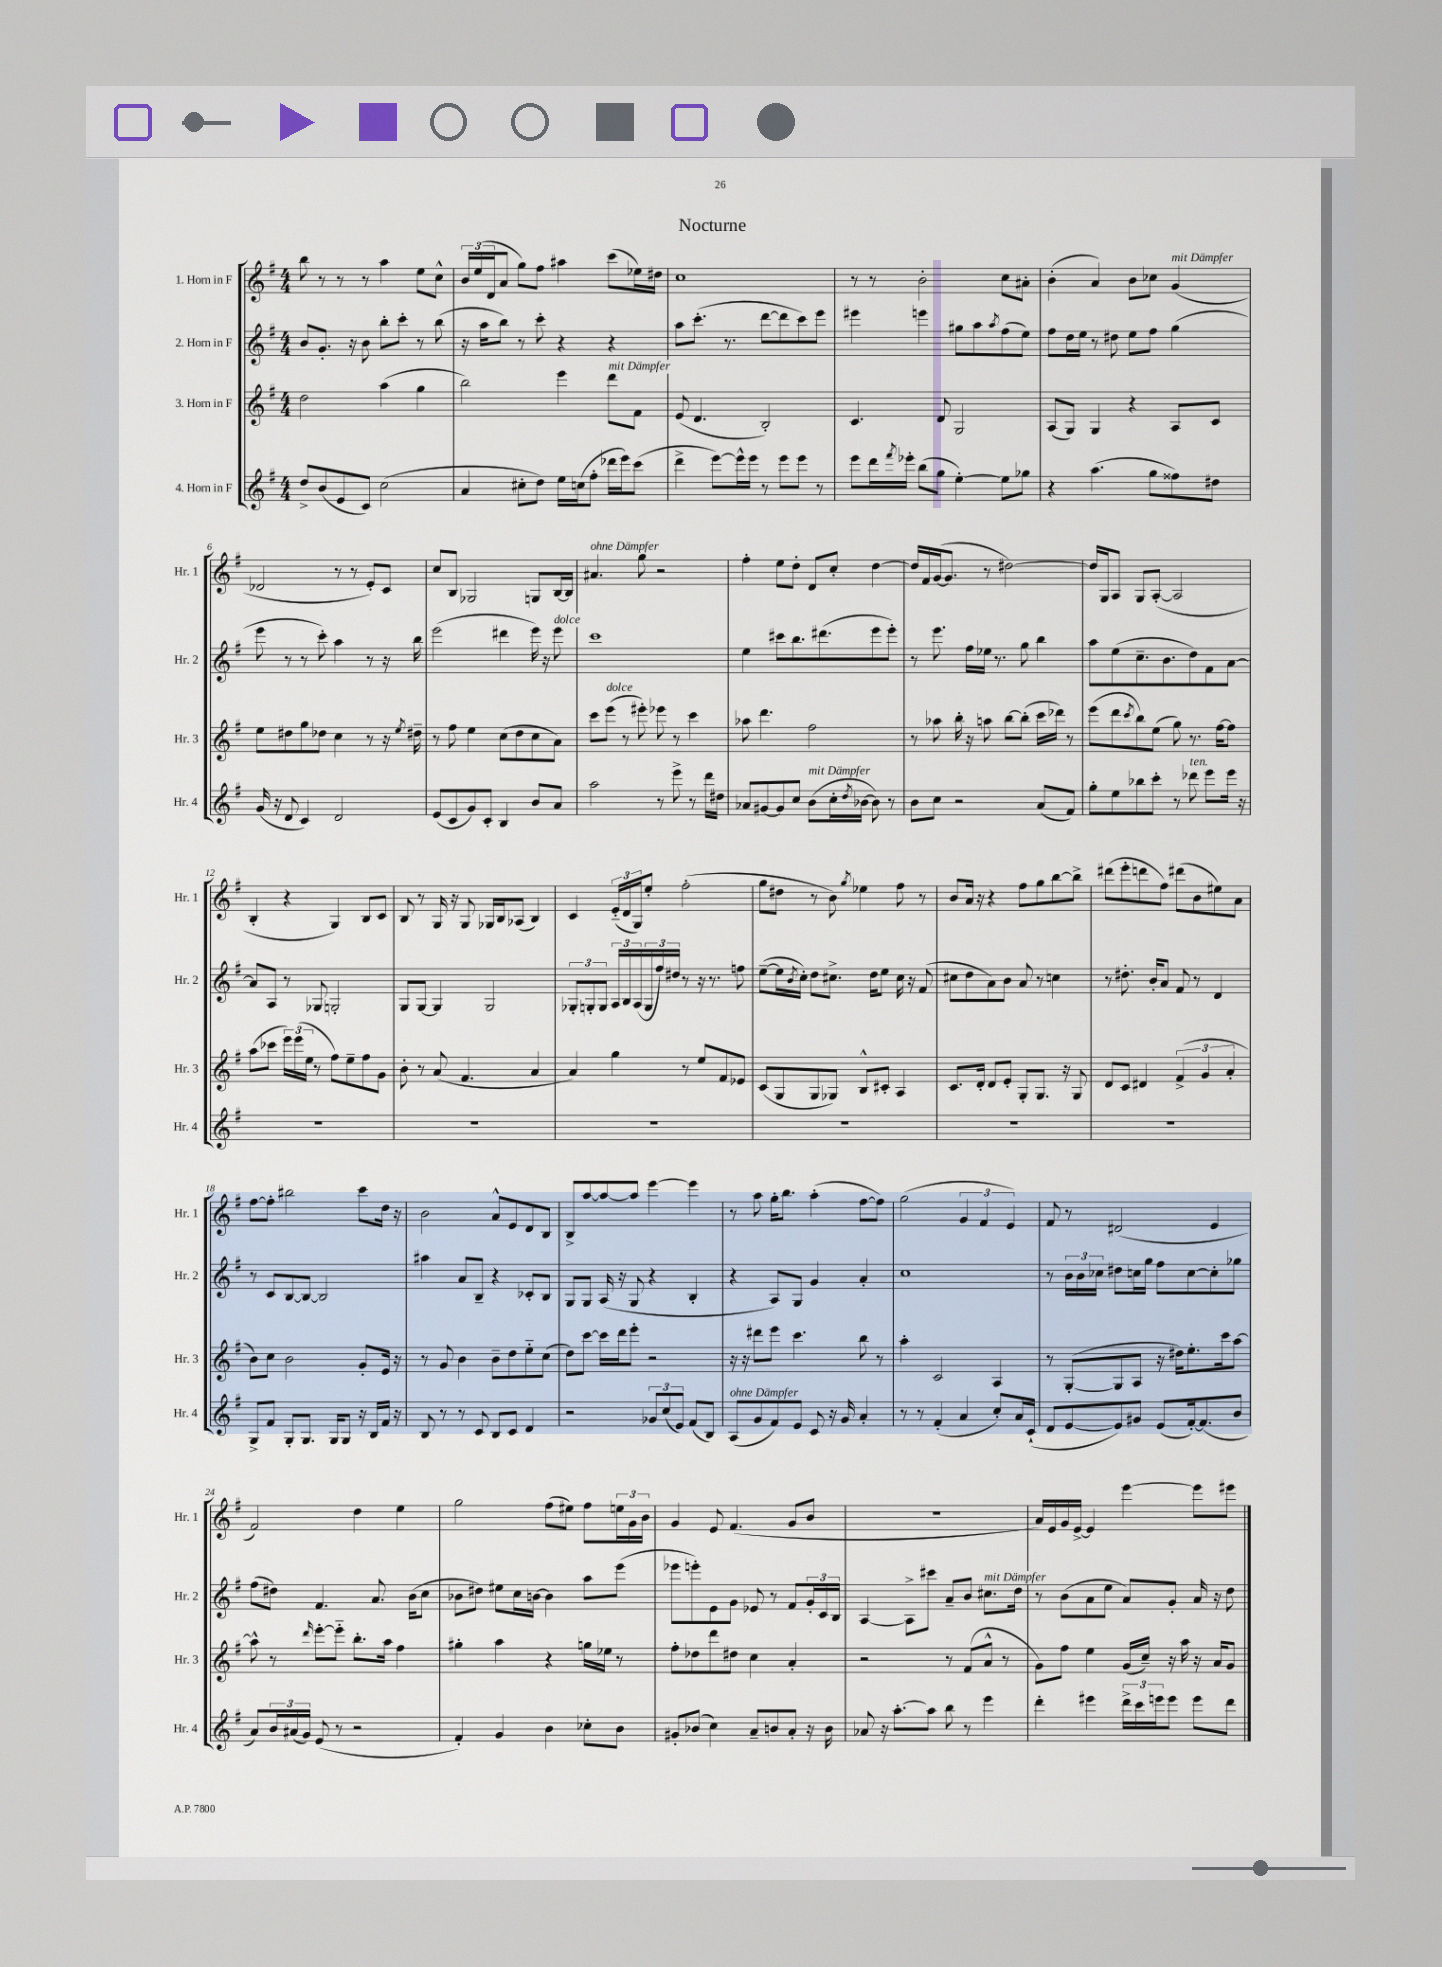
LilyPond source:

\header { title = "Nocturne" }
<<
\new StaffGroup <<
\new Staff = "s0" \with { instrumentName = "1. Horn in F" shortInstrumentName = "Hr. 1" } {
    \clef treble \key g \major \numericTimeSignature \time 4/4
    b''8 r8 r8 r8 a''4 e''8 c''8-^ |
    \tuplet 3/2 { b'16 e''16( d'16 } a'8 g''8) fis''8 ais''4 c'''8( ees''16) dis''16 |
    c''1 |
    r8 r8 b'2-. c''8 ais'8-. |
    b'4-.( a'4) b'8 ces''8 g'4^\markup { \italic "mit Dämpfer" }( |
    des'2 r8 r8 e'8-.) c'8 |
    c''8 b8 ges2 g8 b16~ b16 |
    ais'4.^\markup { \italic "ohne Dämpfer" } g''8 r2 |
    fis''4-. e''8 d''8-. d'8 c''8-. d''4~ |
    d''16 fis'16 g'16~( g'8. r8 dis''2~) |
    dis''16 g16 a8 g8 a8~-.( a2 |
    b4-. r4 g4) b8 c'8 |
    b8 r8 g16 r16 g8 ges16 b16 aes8( b4) |
    c'4 \tuplet 3/2 { e'16-_( d'16 g16) } e''8-. fis''2-.( |
    g''8 dis''8 r8 b'8) \acciaccatura { g''8 } ees''4 fis''8 r8 |
    b'8 a'16 r16 r4 fis''8 g''8 b''8~ b''8-> |
    dis'''8( e'''8-. d'''8 fis''8) dis'''8( b'8 eis''8) a'8 |
    fis''8~ fis''8-. bis''2 c'''8 d''16 r16 |
    b'2 a'8-^ e'8 d'8 b8 |
    b8-> a''8~ a''8~ a''8 e'''4~ e'''4 |
    r8 a''8 g''16-. b''8. a''4-.( fis''8~ fis''8) |
    g''2( \tuplet 3/2 { g'4 fis'4 e'4) } |
    fis'8 r8 dis'2( e'4 |
    fis'2) d''4 e''4 |
    g''2 fis''8( eis''8) fis''8 \tuplet 3/2 { e''16 g'16 b'16 } |
    g'4 e'8 fis'4.( g'8 b'8 |
    r1 |
    a'16) e'16 g'16 e'16~-> e'4 e'''4~ e'''8 eis'''8 \bar "|." |
}
\new Staff = "s1" \with { instrumentName = "2. Horn in F" shortInstrumentName = "Hr. 2" } {
    \clef treble \key g \major \numericTimeSignature \time 4/4
    b'8 g'8.-. r16 b'8 b''8-. c'''8-. r8 b''8( |
    r16 a''16 b''8) r8 c'''8-. r4 r4 |
    a''8 c'''8.-.( r8. d'''8~ d'''8 c'''8) e'''8 |
    eis'''4 e'''4 gis''8 a''8 \acciaccatura { a''8 } fis''8( e''8) |
    fis''8 d''16 e''16 r8 dis''8 e''8 fis''8 g''4( |
    e'''8 r8 r8 c'''8-.) a''4 r8 r16 b''16 |
    e'''2( dis'''4 e'''16) r16 e'''8^\markup { \italic "dolce" } |
    c'''1 |
    e''4 cis'''8 b''8. dis'''8.( e'''8 e'''8-.) |
    r8 e'''8. fis''16 ees''16 r8. g''8 b''4 |
    a''8 e''8( c''8.-- b'8. d''8) fis'8 a'8~ |
    a'8 a8 r8 ges8 g2-. |
    g8 g8~ g4 g2 |
    \tuplet 3/2 { ges8-. g8-. g8 } \tuplet 3/2 { a16 b16 a16( } \tuplet 3/2 { g16 fis''16) dis''16 } r8 r16 r8. f''8 |
    e''8~--( e''16 \acciaccatura { b'8 } c''16-.) d''8 cis''8.-> d''16 e''8 cis''16 r16 fis'8( |
    cis''8 d''8 a'8) b'8 a'8 r8 c''4 |
    r8 dis''8.-. b'16-. a'8 fis'8 r8 d'4 |
    r8 c'8 b8~ b8~ b2 |
    ais''4 a'8 b8-- r4 ces'8-. b8 |
    g8 g8 a16( r16 g8 r4 b4-. |
    r4 a8) g8 g'4 a'4-. |
    c''1 |
    r8 \tuplet 3/2 { b'16 b'16 ces''16 } dis''8 c''16 g''16 fis''8 c''8~ c''8-. ges''8 |
    fis''8( dis''8) fis'4. a'8. b'16( c''8 |
    bes'8 dis''8) eis''8 c''16 b'16~ b'4 a''8 e'''8( |
    ees'''8 e'''8-.) e'8 g'8 ees'8 r8 fis'8 \tuplet 3/2 { g'16-. c'16 b16 } |
    a4~ a8-> cis'''8 a'8-- b'8 cis''8.^\markup { \italic "mit Dämpfer" } d''16 |
    r8 b'8( a'8 e''8 a'8) g'8-. a'16 r16 d''8 \bar "|." |
}
\new Staff = "s2" \with { instrumentName = "3. Horn in F" shortInstrumentName = "Hr. 3" } {
    \clef treble \key g \major \numericTimeSignature \time 4/4
    d''2 a''4( g''4 |
    b''2) e'''4 d'''8^\markup { \italic "mit Dämpfer" } fis'8 |
    e'8( d'4. b2-.) |
    c'4. d'8 g2 |
    a8( g8) g4 r4 a8 c'8 |
    e''8 dis''8 g''8 des''8 c''4 r8 r16 \acciaccatura { e''8 } dis''16-- |
    r8 fis''8 e''4 c''8( d''8 c''8 a'8) |
    c'''8 e'''8^\markup { \italic "dolce" }( r8 eis'''8-.) ees'''8 r8 c'''4 |
    aes''8 d'''4. fis''2 |
    r8 aes''8 b''16-. r16 a''8 b''8~ b''8-.( c'''16 des'''16) r8 |
    e'''8( d'''8 \acciaccatura { c'''8 } b''8) e''8( g''8) r8. fis''16~ fis''8 |
    a''8( ces'''8 \tuplet 3/2 { e'''16) e'''16( e''16 } r8 fis''8) e''8-- fis''8 g'8 |
    b'8-. r8 a'8( fis'4. a'4 |
    a'4) g''4 r8 e''8 fis'8 ees'8 |
    c'8( g8 g8 ges8) b8-^ cis'8-. a4 |
    c'8. d'16-. d'8 e'8-. g8-. g8. r16 g8 |
    d'8 c'8 dis'4 \tuplet 3/2 { fis'4->( g'4 a'4-. } |
    b'8) c''8 b'2 g'8-. e'16 r16 |
    r8 g'8 b'4 b'8-- d''8 e''8-_ c''8( |
    d''8) c'''8~ c'''16 d'''16 e'''8-. r2 |
    r16 r16 dis'''8 e'''8 c'''4. b''8 r8 |
    a''4-. c'2 a4 |
    r8 g8~-.( g8 a8 r16 dis''16) e''8.-. c'''16 a''8~ |
    a''8-^ r8 \grace { d'''16 } e'''8~-. e'''8-_ b''8.-. a''16 fis''4 |
    gis''4-. a''4 r4 g''16 ees''16 r8 |
    fis''8-. des''8 d'''8 dis''8 c''4 a'4-. |
    r2 r8 fis'8( a'8-^ r8 |
    g'8) fis''8 e''4 g'16( c''16--) r16 a''16 r16 a'16 g'8 \bar "|." |
}
\new Staff = "s3" \with { instrumentName = "4. Horn in F" shortInstrumentName = "Hr. 4" } {
    \clef treble \key g \major \numericTimeSignature \time 4/4
    d''8-> b'8( e'8 c'8) c''2( |
    a'4 cis''8-. d''8) e''16 c''16( fis''8-. des'''16 e'''16) c'''8( |
    d'''4-> e'''8~) e'''16-^ e'''16 r8 e'''8 e'''8 r8 |
    e'''8 d'''16 \acciaccatura { fis'''8 } ees'''16-. b''8( g''8 e''4~-.) e''8 ges''8 |
    r4 a''4.( g''8 fisis''8) dis''8 |
    g'16( r16 d'8 c'4) d'2 |
    e'8( c'8 g'8) c'8-. b4 b'8 a'8 |
    a''2 r8 e'''8-> r8 d'''16 dis''16 |
    aes'8 gis'8~ gis'8 c''8 b'8^\markup { \italic "mit Dämpfer" }( c''16-. \acciaccatura { d''8 } bes'16~ bes'8) r8 |
    b'8 c''8 r2 a'8( fis'8) |
    g''8-. e''8 bes''8 c'''8-. r8 des'''8^\markup { \italic "ten." } e'''8 e'''16 r16 |
    R1 |
    R1 |
    R1 |
    R1 |
    R1 |
    R1 |
    g8-> fis'8 g8-. g8. g16 g8 r16 b16 fis'16 r16 |
    b8 r8 r8 c'8 b8 c'8 d'4 |
    r2 \tuplet 3/2 { ges'8 c''8( e'8) } fis'8( b8) |
    a8^\markup { \italic "ohne Dämpfer" }( g'8 fis'8) e'8 c'8 r16 g'16 a'4-. |
    r8 r8 fis'4-.( a'4 c''8-.) a'16 c'16-!( |
    d'8 e'8~ e'8) gis'8 e'8( fis'16~-.) fis'8.( b'8 |
    a'8) \tuplet 3/2 { b'16 ais'16( g'16) } e'8( r8 r2 |
    fis'4-.) g'4 b'4 ces''8-. b'8 |
    gis'8-. bes'8( c''4) a'8-- b'8 a'8-. r16 b'16 |
    aes'8 r16 a''8.~-. a''8 b''8 r8 e'''4 |
    d'''4-. eis'''4 \tuplet 3/2 { d'''16-> c'''16 e'''16 } e'''8 e'''8 d'''8 \bar "|." |
}
>>
>>
